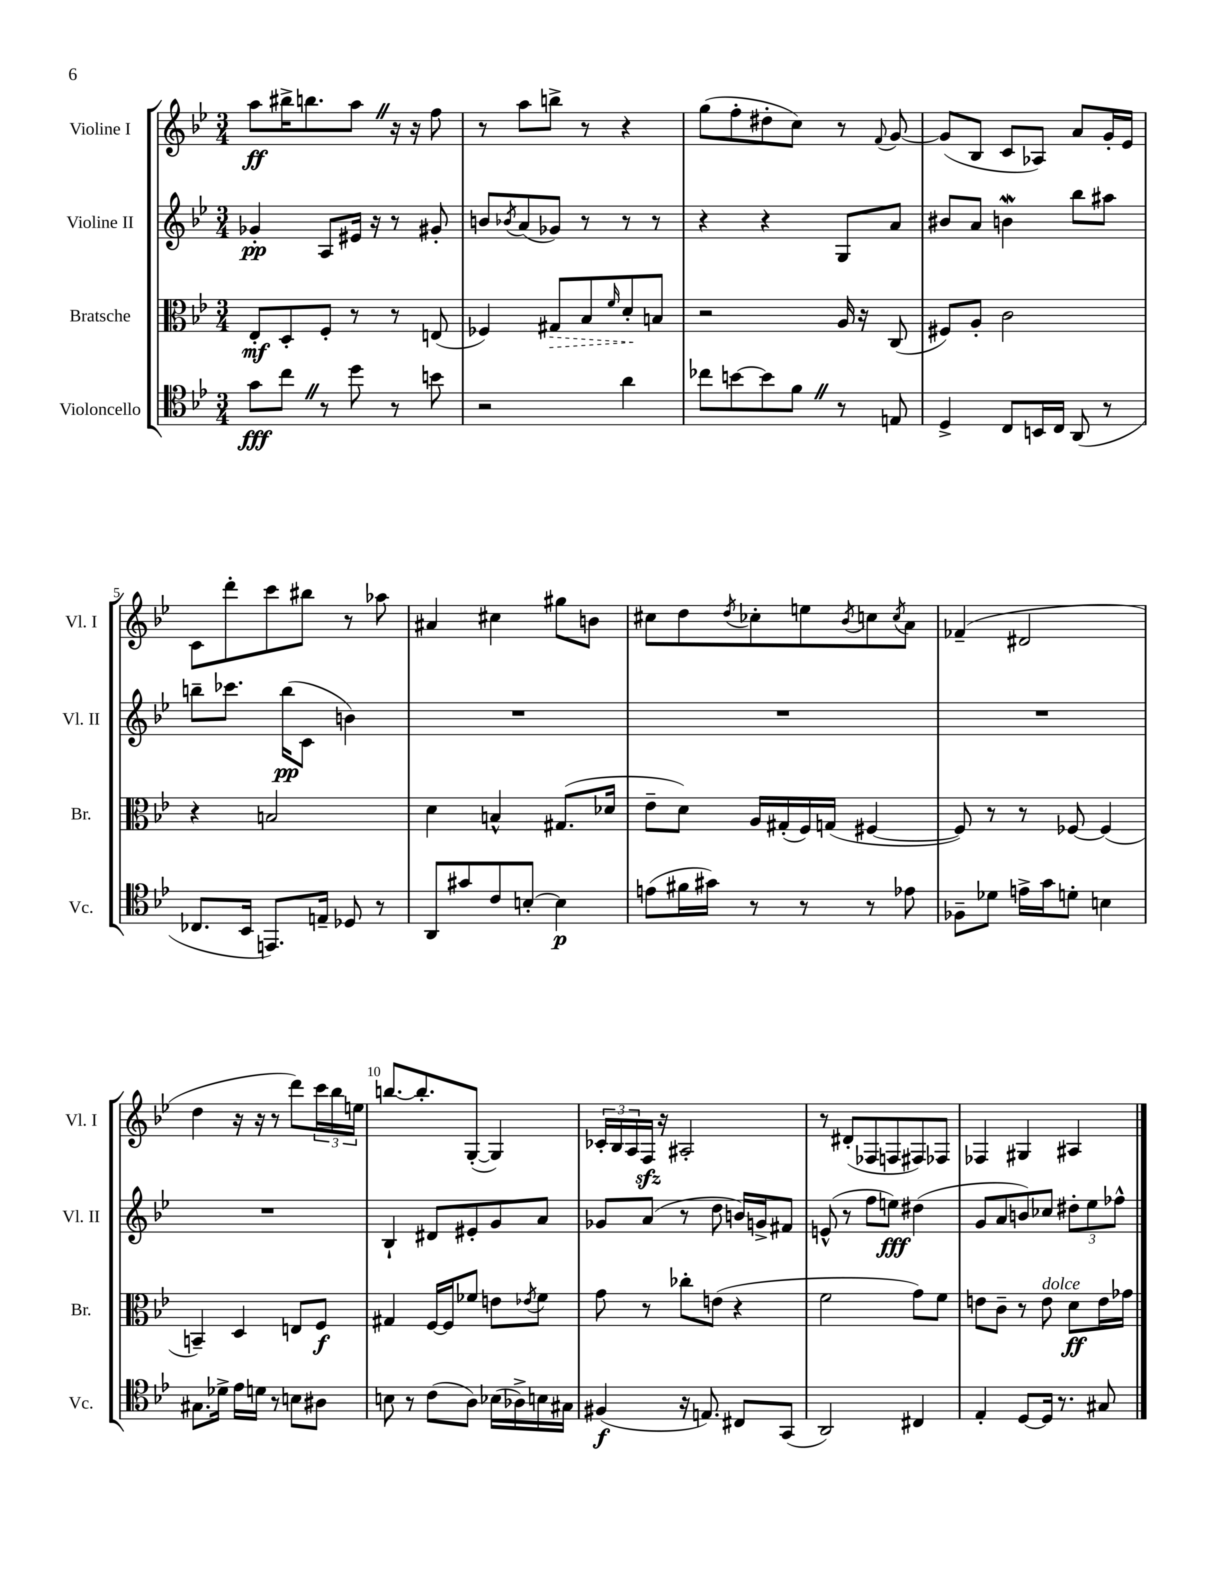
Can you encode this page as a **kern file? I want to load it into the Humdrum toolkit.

**kern	**dynam	**kern	**dynam	**kern	**dynam	**kern	**dynam
*part4	*part4	*part3	*part3	*part2	*part2	*part1	*part1
*staff4	*staff4	*staff3	*staff3	*staff2	*staff2	*staff1	*staff1
*I"Violoncello	*	*I"Bratsche	*	*I"Violine II	*	*I"Violine I	*
*I'Vc.	*	*I'Br.	*	*I'Vl. II	*	*I'Vl. I	*
*clefC4	*	*clefC3	*	*clefG2	*	*clefG2	*
*k[b-e-]	*	*k[b-e-]	*	*k[b-e-]	*	*k[b-e-]	*
*M3/4	*	*M3/4	*	*M3/4	*	*M3/4	*
=1	=1	=1	=1	=1	=1	=1	=1
8g\L	fff	8E-'/L	mf	4g-X'/	pp	8aa\L	ff
8ccZ\J	.	8D'/	.	.	.	16bb#X^\K	.
.	.	.	.	.	.	8.bbn\	.
8r	.	8F'/J	.	8A/L	.	.	.
8dd\	.	8r	.	16e#X/Jk	.	8aaZ\J	.
.	.	.	.	16r	.	.	.
8r	.	8r	.	8r	.	16r	.
.	.	.	.	.	.	16r	.
8bn\	.	(8En/	.	8g#X'/	.	8ff\	.
=2	=2	=2	=2	=2	=2	=2	=2
2r	.	4F-X/)	.	8bn/L	.	8r	.
.	.	.	.	8qb-X/	.	.	.
.	.	.	.	(8a/	.	8aa\L	.
!	!	!	!LO:HP:b	!	!	!	!
.	.	8G#X/L	>	8g-X/J)	.	8bbn^\J	.
.	.	8B-/	.	8r	.	8r	.
.	.	16qqf/	.	.	.	.	.
4a\	.	8d'/	.	8r	.	4r	.
.	.	8Bn/J	]	8r	.	.	.
=3	=3	=3	=3	=3	=3	=3	=3
8cc-X\L	.	2r	.	4r	.	(8gg\L	.
[8bn\	.	.	.	.	.	8ff'\	.
8b\]	.	.	.	4r	.	8dd#X'\	.
8fZ\J	.	.	.	.	.	8cc\J)	.
8r	.	16A/	.	8G/L	.	8r	.
.	.	16r	.	.	.	.	.
.	.	.	.	.	.	8qqf/	.
8En/	.	(8C/	.	8a/J	.	[8g/	.
=4	=4	=4	=4	=4	=4	=4	=4
4D^/	.	8F#X/L)	.	8b#X/L	.	(8g/L]	.
.	.	8A'/J	.	8a/J	.	8B-/J	.
8C/L	.	2c\	.	4bnW\	.	8c/L	.
16BBn/L	.	.	.	.	.	8A-X/J)	.
16C/JJ	.	.	.	.	.	.	.
(8AA/	.	.	.	8bb-\L	.	8a/L	.
8r	.	.	.	8aa#X\J	.	16g'/L	.
.	.	.	.	.	.	16e-/JJ	.
!!LO:LB:g=z
=5	=5	=5	=5	=5	=5	=5	=5
8.C-X/L	.	4r	.	8bbn~\L	.	8c\L	.
.	.	.	.	8.ccc-X\J	.	8ddd'\	.
16BB-/Jk	.	.	.	.	.	.	.
8.EEn/L)	.	2Bn/	.	.	.	8ccc\	.
.	.	.	.	(16bb\KL	pp	.	.
.	.	.	.	8c\J	.	8bb#X\J	.
16En~/Jk	.	.	.	.	.	.	.
8D-X/	.	.	.	4bn\)	.	8r	.
8r	.	.	.	.	.	8aa-X\	.
=6	=6	=6	=6	=6	=6	=6	=6
8AA/L	.	4d\	.	2.r	.	4a#X/	.
8g#X/	.	.	.	.	.	.	.
8c/	.	4Bn^^/	.	.	.	4cc#X\	.
[8Bn'/J	.	.	.	.	.	.	.
4B\]	p	(8.G#X/L	.	.	.	8gg#X\L	.
.	.	.	.	.	.	8bn\J	.
.	.	16d-X/Jk	.	.	.	.	.
=7	=7	=7	=7	=7	=7	=7	=7
(8en\L	.	8e-~\L	.	2.r	.	8cc#X\L	.
16f#X\L	.	8d\J)	.	.	.	8dd\	.
16g#X\JJ)	.	.	.	.	.	.	.
.	.	.	.	.	.	8qdd/	.
8r	.	16A/LL	.	.	.	8cc-X'\	.
.	.	(16G#X'/	.	.	.	.	.
8r	.	16F/)	.	.	.	8een\	.
.	.	(16Gn/JJ	.	.	.	.	.
.	.	.	.	.	.	8qb-/	.
8r	.	[4F#X/	.	.	.	8ccn\	.
.	.	.	.	.	.	8qcc/	.
8e-X\	.	.	.	.	.	8a\J	.
=8	=8	=8	=8	=8	=8	=8	=8
8F-X~\L	.	8F#/])	.	2.r	.	(4f-X~/	.
8d-X\J	.	8r	.	.	.	.	.
16en^\LL	.	8r	.	.	.	2d#X/	.
16g\J	.	.	.	.	.	.	.
8dn'\J	.	[8F-X/	.	.	.	.	.
4Bn\	.	(4F-/]	.	.	.	.	.
!!LO:LB:g=z
=9	=9	=9	=9	=9	=9	=9	=9
8.G#X\L	.	4BBn~/)	.	2.r	.	4dd\	.
16d-X^\Jk	.	.	.	.	.	.	.
16e-\LL	.	4D/	.	.	.	16r	.
16dn\JJ	.	.	.	.	.	16r	.
8r	.	.	.	.	.	8r	.
8Bn\L	.	8En/L	.	.	.	8ddd\L)	.
8A#X\J	.	8F/J	f	.	.	24ccc\L	.
.	.	.	.	.	.	24bb-\	.
.	.	.	.	.	.	24een\JJ	.
=10	=10	=10	=10	=10	=10	=10	=10
8Bn\	.	4G#X/	.	4B-`/	.	[8.bbn/L	.
8r	.	.	.	.	.	.	.
.	.	.	.	.	.	8.bb'/]	.
(8c\L	.	[16F/LL	.	8d#X/L	.	.	.
.	.	16F/J]	.	.	.	.	.
8A\J)	.	8f-X/J	.	8e#X'/	.	([8G'/J	.
(16B-X\LL	.	8en\L	.	8g/	.	4G/])	.
16A-X^\)	.	.	.	.	.	.	.
.	.	8qe-X/	.	.	.	.	.
16Bn\	.	8f-\J	.	8a/J	.	.	.
16G#X\JJ	.	.	.	.	.	.	.
=11	=11	=11	=11	=11	=11	=11	=11
(4F#X/	f	8g\	.	8g-X/L	.	24c-X'/LL	.
.	.	.	.	.	.	24B-/	.
.	.	.	.	.	.	24A/	.
.	.	8r	.	(8a/J	.	16Fzz/JJ	.
.	.	.	.	.	.	16r	.
16r	.	8cc-X'\L	.	8r	.	2A#X'/	.
8.En/)	.	.	.	.	.	.	.
.	.	(8en\J	.	8dd\	.	.	.
8C#X/L	.	4r	.	16bn/LL)	.	.	.
.	.	.	.	16gn^/J	.	.	.
(8GG/J	.	.	.	8f#X/J	.	.	.
=12	=12	=12	=12	=12	=12	=12	=12
2AA/)	.	2f\	.	(8en^^/	.	8r	.
.	.	.	.	8r	.	(8d#X'/L	.
.	.	.	.	8ff\L	.	8F-X/	.
.	.	.	.	8een\J)	fff	8Fn/	.
4C#X/	.	8g\L)	.	(4dd#X\	.	8F#X/)	.
.	.	8f\J	.	.	.	8F-X/J	.
=13	=13	=13	=13	=13	=13	=13	=13
4E-'/	.	8en\L	.	8g/L	.	4F-X/	.
.	.	8c~\J	.	8a/	.	.	.
[8D/L	.	8r	.	8bn/)	.	4G#X/	.
!	!	!LO:TX:a:i:t=dolce	!	!	!	!	!
16D/Jk]	.	8e\	.	8cc-X/J	.	.	.
8.r	.	.	.	.	.	.	.
.	.	8d\L	ff	12dd#X'\L	.	4A#X/	.
.	.	.	.	12ee-\	.	.	.
8G#X/	.	16e\L	.	.	.	.	.
.	.	.	.	12ff-X^^\J	.	.	.
.	.	16g-X\JJ	.	.	.	.	.
==	==	==	==	==	==	==	==
*-	*-	*-	*-	*-	*-	*-	*-
